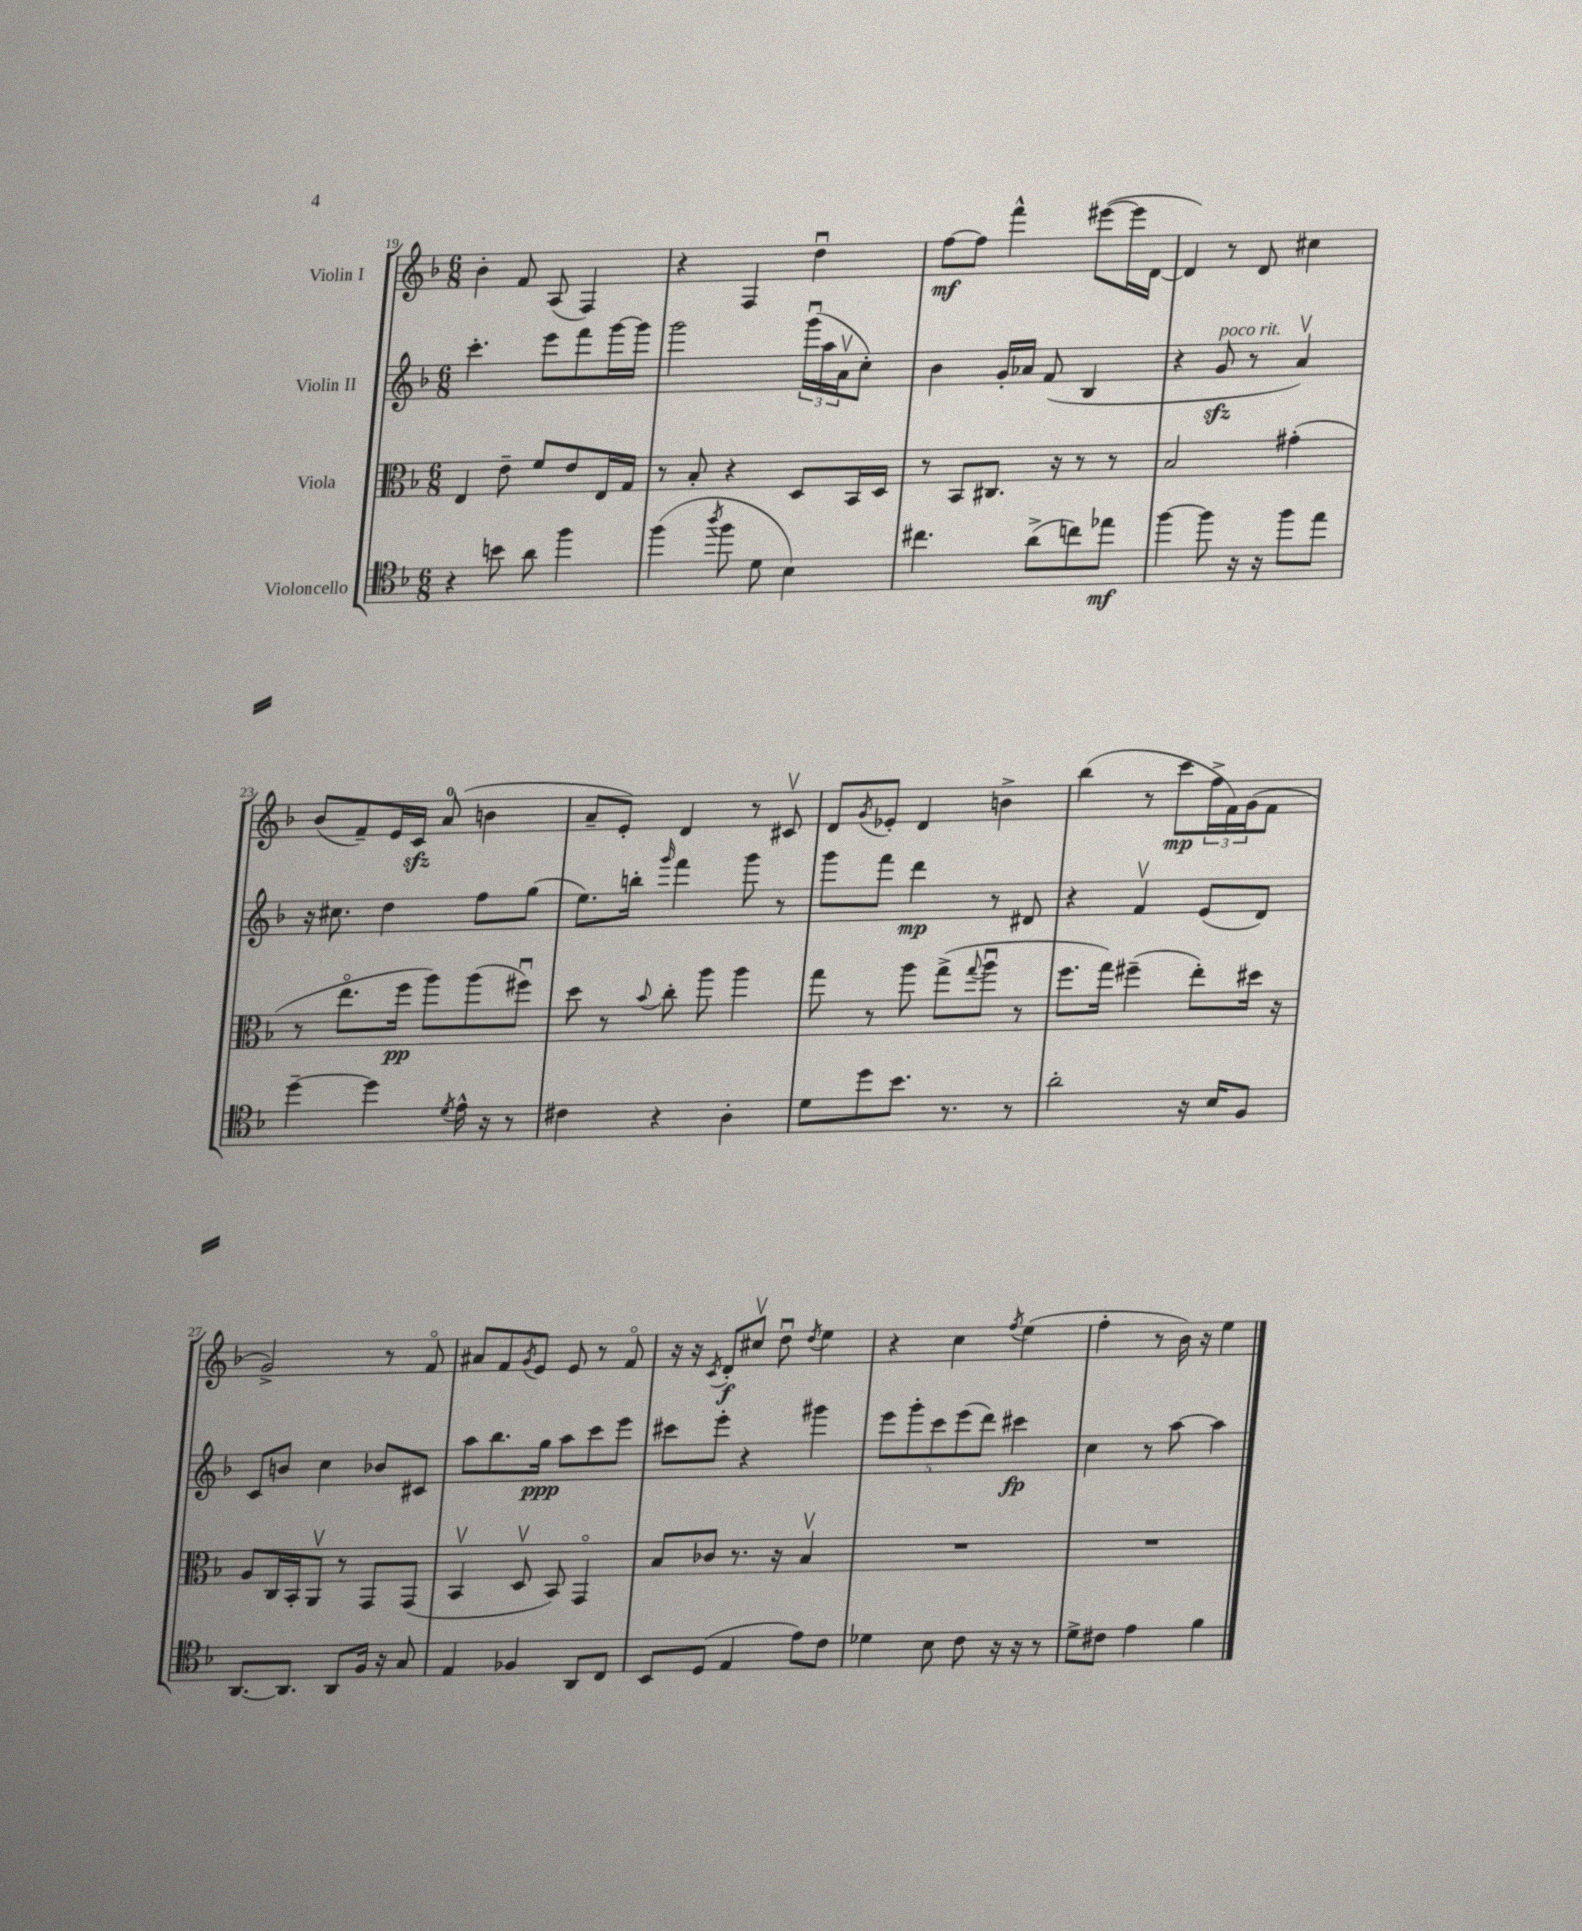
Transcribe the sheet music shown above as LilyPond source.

<<
\new StaffGroup <<
\new Staff = "s0" \with { instrumentName = "Violin I" } {
    \clef treble \key f \major \numericTimeSignature \time 6/8
    bes'4-. f'8 a8( f4) |
    r4 f4 d''4\downbow |
    f''8~\mf f''8 f'''4-^ eis'''8~( eis'''16 d'16~ |
    d'4) r8 d'8 cis''4 |
    bes'8( f'8--) e'16 c'16\sfz a'8-0( b'4 |
    a'8-- e'8-.) d'4 r8 cis'8\upbow |
    d'8 \acciaccatura { g'8 } ees'8-. d'4 b'4-> |
    bes''4( r8 c'''8\mp \tuplet 3/2 { f''16-> f'16) g'16( } f'8 |
    g'2->) r8 f'8\flageolet |
    ais'8 f'8 \acciaccatura { g'8 } e'8 e'8 r8 f'8\flageolet |
    r16 r16 \acciaccatura { c'8 } d'8-.\f cis''8\upbow d''8\downbow \acciaccatura { d''8 } e''4 |
    r4 c''4 \acciaccatura { f''8 } e''4( |
    f''4-. r8 bes'16) r16 e''4 \bar "|." |
}
\new Staff = "s1" \with { instrumentName = "Violin II" } {
    \clef treble \key f \major \numericTimeSignature \time 6/8
    c'''4.-. e'''8 f'''8 g'''16~ g'''16 |
    g'''2 \tuplet 3/2 { g'''16\downbow( a''16 a'16\upbow } c''8-.) |
    bes'4 g'16-. aes'16 f'8( bes4 |
    r4 g'8\sfz^\markup { \italic "poco rit." } r8 a'4\upbow) |
    r16 cis''8. d''4 f''8 g''8( |
    e''8.) b''16-. \grace { g'''16 } f'''4 g'''8 r8 |
    g'''8 f'''8 d'''4\mp r8 dis'8 |
    r4 f'4\upbow e'8( d'8) |
    c'8 b'8 c''4 bes'8 cis'8 |
    a''8 bes''8. g''16\ppp a''8 c'''8 e'''8 |
    cis'''8 e'''8-. r4 gis'''4 |
    \tuplet 5/4 { e'''8 g'''8-. c'''8 e'''8( d'''8) } cis'''4\fp |
    c''4 r8 a''8~ a''4 \bar "|." |
}
\new Staff = "s2" \with { instrumentName = "Viola" } {
    \clef alto \key f \major \numericTimeSignature \time 6/8
    e4 e'8-- f'8 e'8 e16 g16 |
    r8 bes8-. r4 d8 bes,16 d16 |
    r8 bes,8 cis8. r16 r8 r8 |
    bes2 gis'4-.( |
    r8 e''8.\flageolet f''16\pp a''8) a''8( fis''8\downbow) |
    d''8 r8 \appoggiatura { bes'8 } c''8-. a''8 a''4 |
    g''8 r8 a''8 g''8->( \appoggiatura { g''8 } a''8\downbow r8 |
    f''8. g''16) fis''4--( e''8-.) dis''16 r16 |
    a8 c16 bes,16-. a,8\upbow r8 g,8 g,8( |
    bes,4\upbow d8\upbow bes,8) g,4\flageolet |
    bes8 ces'8 r8. r16 bes4\upbow |
    R2. |
    R2. \bar "|." |
}
\new Staff = "s3" \with { instrumentName = "Violoncello" } {
    \clef tenor \key f \major \numericTimeSignature \time 6/8
    r4 b'8 a'8 f''4 |
    f''4( \acciaccatura { a''8 } f''8 d'8 bes4) |
    cis''4. a'8->( c''8) ees''8\mf |
    f''4~ f''8 r16 r16 f''8 e''8 |
    d''4~-- d''4 \acciaccatura { d'8 } e'16-^ r16 r8 |
    cis'4 r4 a4-. |
    d'8 d''8 bes'8. r8. r8 |
    a'2-. r16 bes16 f8 |
    a,8.~ a,8. a,8 f16 r16 g8 |
    e4 fes4 a,8 c8 |
    bes,8 d8( e4 e'8) c'8 |
    des'4 bes8 c'8 r16 r16 r8 |
    d'8-> cis'8 e'4 f'4 \bar "|." |
}
>>
>>
\layout { \context { \Score currentBarNumber = #19 } }
